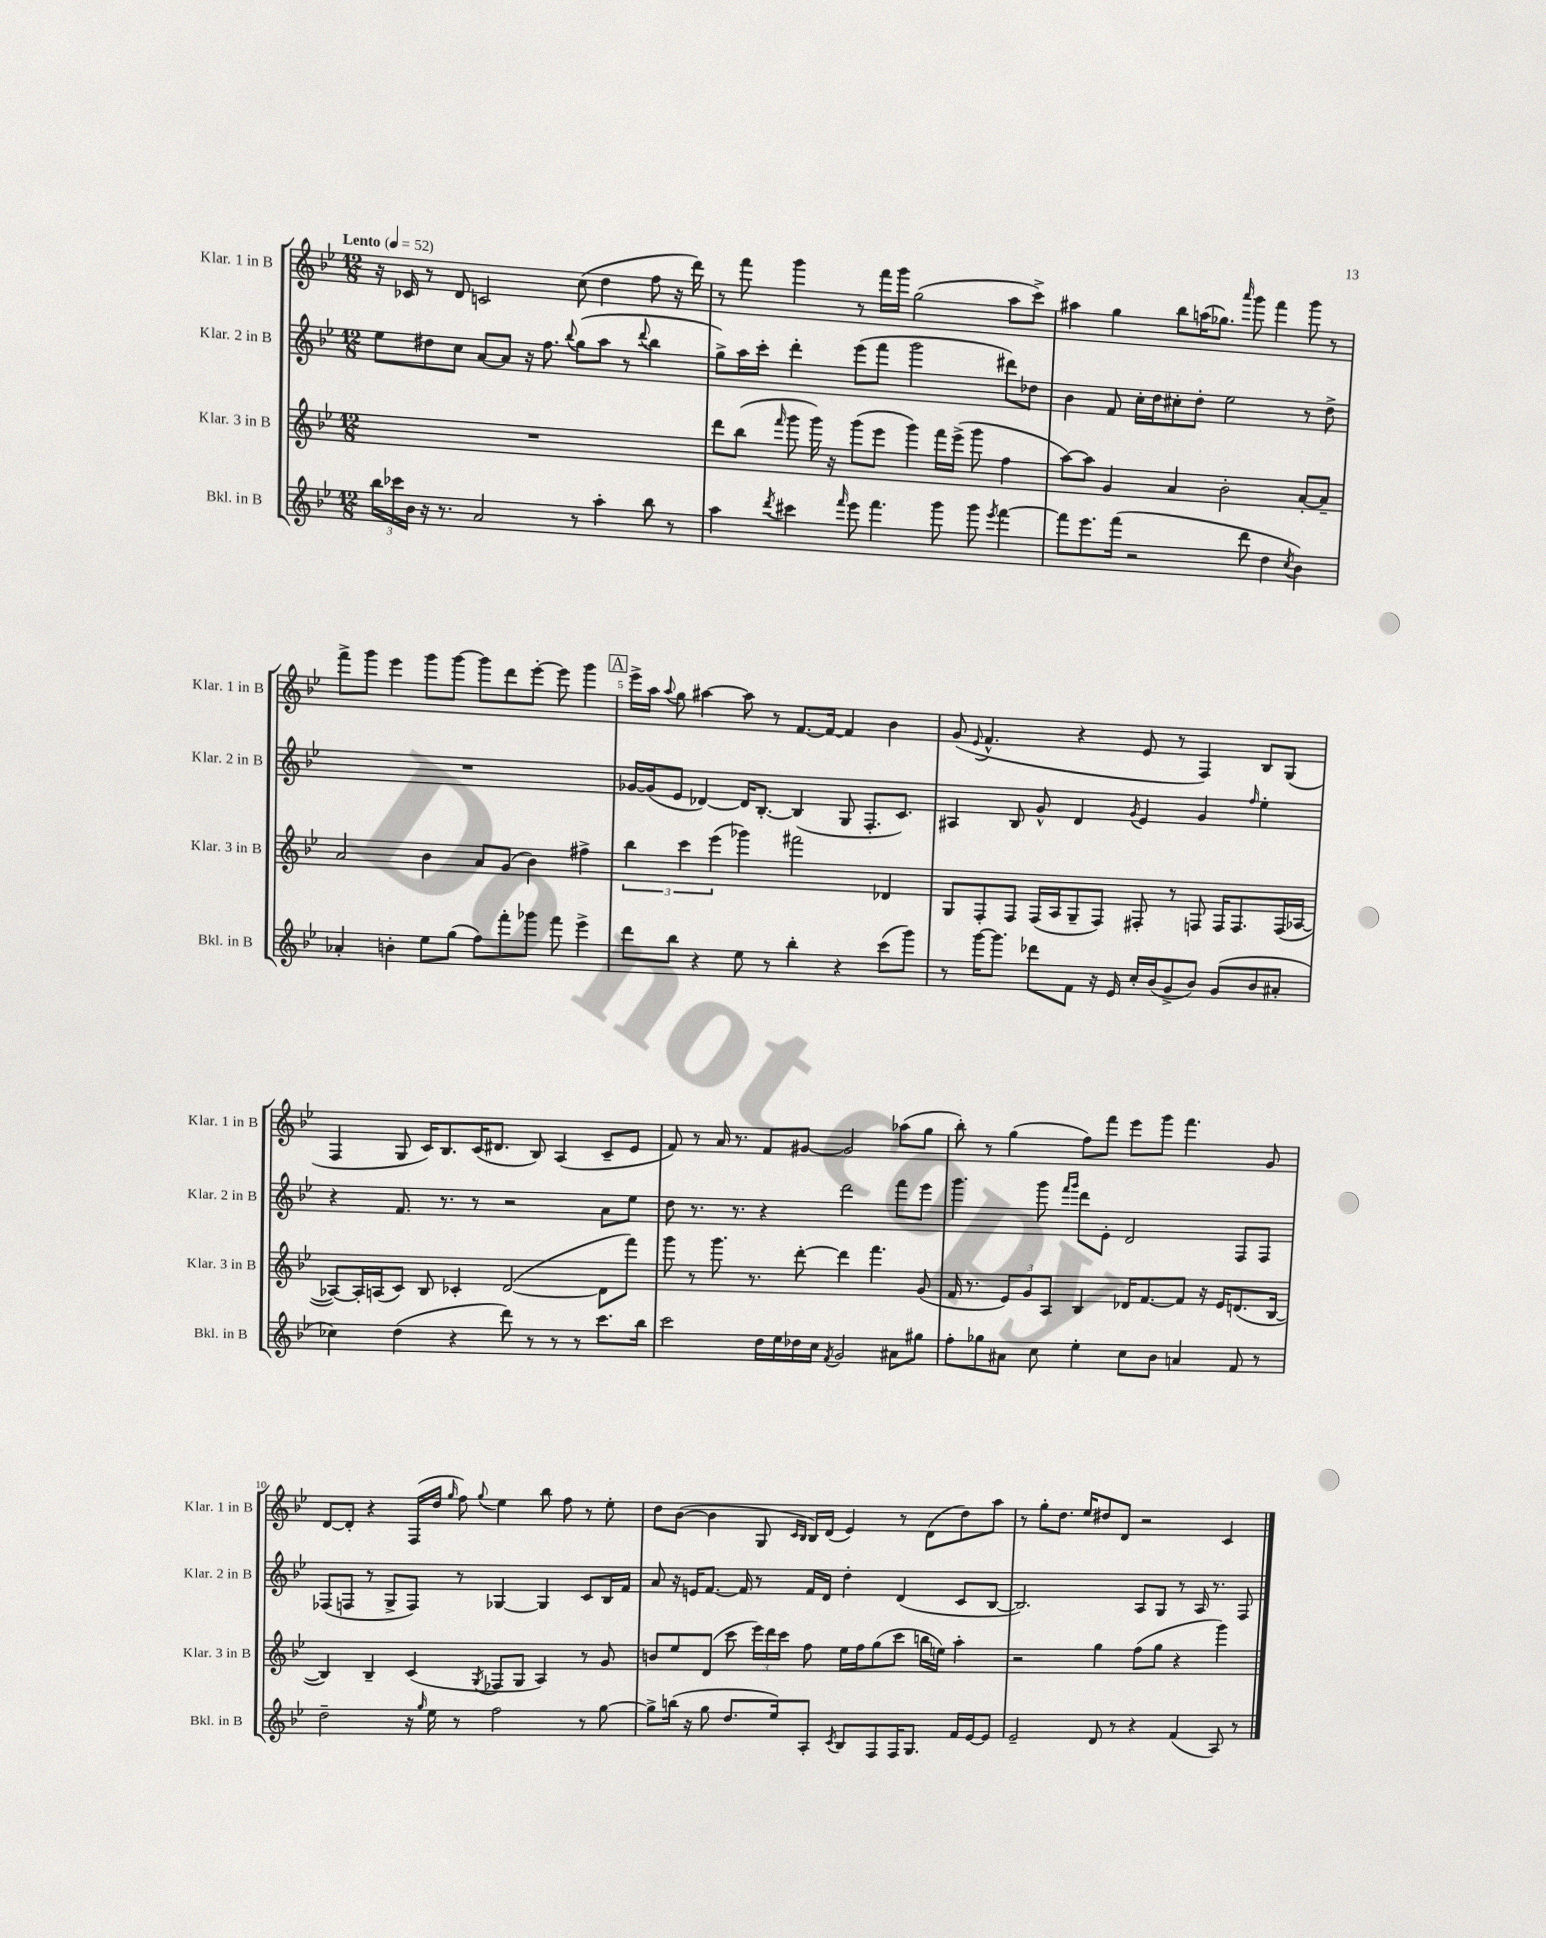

**kern	**kern	**kern	**kern
*staff4	*staff3	*staff2	*staff1
*clefG2	*clefG2	*clefG2	*clefG2
*k[b-e-]	*k[b-e-]	*k[b-e-]	*k[b-e-]
*M12/8	*M12/8	*M12/8	*M12/8
*MM52	*MM52	*MM52	*MM52
24bb-	1.r	8ee-	16r
24ccc-	.	.	.
.	.	.	16c-
24b-	.	.	.
16r	.	8dd#	8r
8.r	.	.	.
.	.	8cc	8d
2a	.	[8a	2c
.	.	8a]	.
.	.	16r	.
.	.	8.ff	.
.	.	8qqbb-	.
8r	.	(8gg	(8cc
4aa'	.	8aa	4dd
.	.	8r	.
.	.	8qqddd	.
8bb-	.	4bb-	8ff
8r	.	.	16r
.	.	.	16ddd)
=	=	=	=
4aa	8ddd	8gg^)	8r
.	(8bb-	16aa	8fff
.	.	16ccc'	.
8qddd	16qqfff	.	.
4ccc#	8ggg	4ddd'	4ggg
.	16ggg)	.	.
.	16r	.	.
16qqfff	.	.	.
8eee-	(8ggg	(8eee-	8r
4.fff	8eee-	8fff	16fff
.	.	.	16ggg
.	4ggg)	2ggg	(2gg
8ggg	16fff	.	.
.	(16eee-^	.	.
8ggg	8ggg	.	.
8qeee-	.	.	.
[4fff	4ff	8ddd#)	8aa
.	.	8dd-	8ccc^)
=	=	=	=
8fff]	[8aa)	4b-	4aa#
8.eee-	8aa]	.	.
.	4g	8f	4gg
(16fff	.	.	.
2r	.	16cc'	.
.	.	16dd	.
.	4a	8cc#'	8bb-
.	.	8dd'	(16aa
.	.	.	8.gg-)
.	2b-'	2ee-	.
.	.	.	16qqaaa
8ddd	.	.	8ggg
4dd	.	.	4fff
8qcc	.	.	.
4b-)	[8a'	8r	8ggg
.	8a~]	8dd^	8r
=	=	=	=
4a-'	2a	1.r	8fff^
.	.	.	8ggg
4b'	.	.	4eee-
8ee-	4b-	.	8ggg
(8gg	.	.	[8ggg
8ff)	8a	.	8ggg]
8fff'	(8g	.	8ddd
8ggg-	4b-)	.	[8eee-'
8fff	.	.	8eee-]
4eee-^	4ff#^	.	4ggg
=	=	=	=
8ddd	6bb-	[16g-	16eee-^
.	.	(16g-]	16aa
.	.	.	8qqaa
8bb-	.	8e-	8gg
.	6ccc	.	.
4r	.	[4d-)	[4aa#
.	(6eee-	.	.
8ee-	4ggg-)	16d-]	8aa#]
.	.	[8.B-'	.
8r	.	.	8r
4bb-'	2fff#	(4B-]	[8.f
.	.	.	16f_
4r	.	8G	4f]
.	.	8.F'	.
(8ccc	4d-	.	4b-
.	.	8.c)	.
8ggg)	.	.	.
=	=	=	=
8r	8G	4A#	(8g
.	.	.	8qqe-
[16ggg	8F'	.	4.f^^
8.ggg]	.	.	.
.	8F	8B-	.
8ddd-	(16F	8g^^	.
.	16A	.	.
8f	8G~	4d	4r
16r	8F)	.	.
16e-	.	.	.
.	.	8qg	.
16cc'	8F#'	4e-	8e-
(16b-	.	.	.
8g^	8r	.	8r
8b-)	8F	4g	4F)
(8g	16F	.	.
.	8.F	.	.
.	.	16qqff	.
8b-	.	4ee-'	8B-
8a#'	(16F	.	(8G
.	[16A-	.	.
=	=	=	=
4cc-)	8A-_)	4r	4F
.	16A-']	.	.
.	(16A	.	.
(4dd	8c)	8.f	8G
.	8B-	.	16c)
.	.	8.r	8.B-
4r	4c-'	.	.
.	.	8r	(16c
.	.	.	8.d#
8ddd)	([2d	2r	.
8r	.	.	8B-)
8r	.	.	(4A
8r	.	.	.
8.ccc	8d]	8a	8c~
.	8fff)	8ee-	8e-
16bb-	.	.	.
=	=	=	=
2ccc	8ggg	8dd	8f)
.	8r	8.r	8r
.	8.ggg	.	16a
.	.	8.r	8.r
.	8.r	.	.
16dd	.	4r	8f
16ee-	.	.	.
16dd-	[8ddd'	.	[8g#
16cc	.	.	.
8qf	.	.	.
2g	4ddd]	2ddd	2g#]
.	4.fff	.	.
8a#	.	8fff	(8aa-
8gg#	(8g	8eee-	8gg
=	=	=	=
8ff'	16f	4.ggg	8bb-')
.	8.r	.	.
8gg-	.	.	8r
8a#	12e-)	.	(4gg
.	12g	.	.
8cc	.	8ggg	.
.	12A	.	.
.	.	16qqfff	.
.	.	16qqggg	.
4ee-'	4B-	8ddd	8ff)
.	.	8e-'	8fff
8cc	16d-	2d	8eee-
.	[8.f	.	.
8b-	.	.	8ggg
4a	8f]	.	4.fff
.	16r	.	.
.	16e-	.	.
8f	(8.d	8F	.
8r	.	8F	8g
.	[16B-	.	.
=	=	=	=
2dd~	4B-])	(8F-	[8d
.	.	8F	8d']
.	4B-~	8r	4r
.	.	8G^	.
16r	(4c	8F)	(16F
16qqgg	.	.	.
16ee-	.	.	16dd
.	.	.	16qqgg
8r	.	8r	8ff)
.	8qG	.	8qqgg
2ff	8F-	[4G-	4ee-
.	8G	.	.
.	4A)	4G-]	8bb-
.	.	.	8ff
8r	8r	8c	8r
[8gg	8g	16B-	8ee-'
.	.	16f	.
=	=	=	=
8gg^]	8b	8a	8dd
(16bb	8ee-	16r	([8b-
16r	.	16e	.
8gg	(8d	[8.f	4b-]
8.dd	8ccc	.	.
.	.	16f]	.
.	24eee-)	8r	8G
.	24ddd	.	.
16ee-)	.	.	.
.	24ccc	.	.
.	.	.	16qqc
.	.	.	16qqB-
8A'	8ff	16f	16B-)
.	.	16d	(16d
8qc	.	.	.
8B-	16ee-	4dd'	4e-)
.	16ff	.	.
8F	(8gg	.	.
16F	8ccc	(4d	8r
8.G	.	.	.
.	16bb	.	(8d
.	16ee)	.	.
16f	4aa'	8c	8dd)
[16e-	.	.	.
8e-]	.	[8B-	8aa
=	=	=	=
2e-~	2r	2.B-])	8r
.	.	.	8gg'
.	.	.	8.dd
.	.	.	16ee-
8d	4gg	.	8dd#
8r	.	.	8d
4r	(8ff	8A	2r
.	8gg	8G	.
(4f	4r	8r	.
.	.	16A	.
.	.	8.r	.
8A)	4ggg)	.	4c
8r	.	8F	.
==	==	==	==
*-	*-	*-	*-
